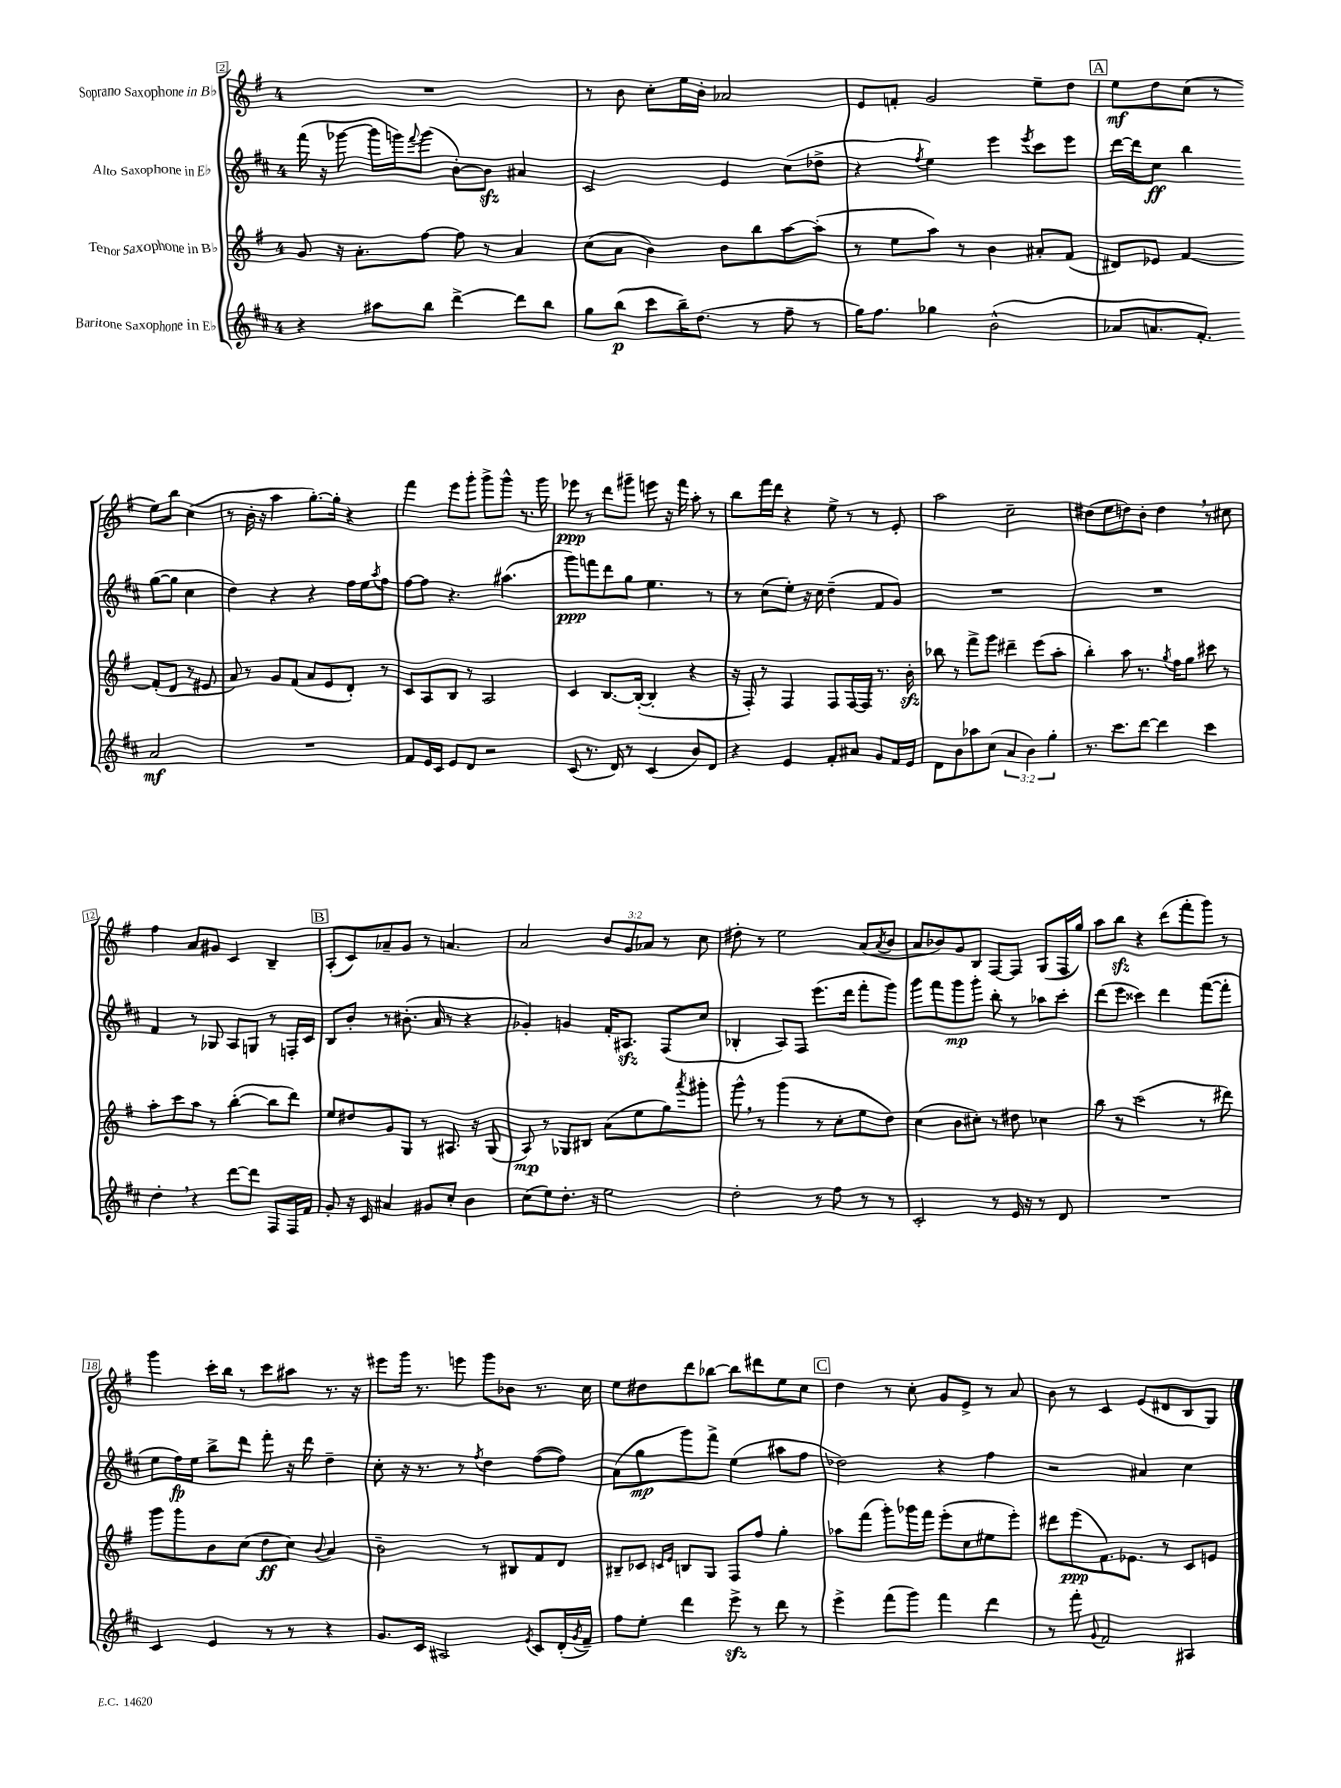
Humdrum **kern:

**kern	**kern	**kern	**kern
*staff4	*staff3	*staff2	*staff1
*clefG2	*clefG2	*clefG2	*clefG2
*k[f#c#]	*k[f#]	*k[f#c#]	*k[f#]
*M4/4	*M4/4	*M4/4	*M4/4
4r	8g	(16fff#	1r
.	.	16r	.
.	16r	[8ggg-	.
.	8.a'	.	.
8aa#	.	16ggg-]	.
.	.	16ggg)	.
.	.	8qqfff#	.
8bb	[8ff#	(8ggg	.
[4ddd^	8ff#]	[8b')	.
.	8r	8b]	.
8ddd]	4a	4a#	.
8bb	.	.	.
=	=	=	=
8gg	(8cc	2c#	8r
(8bb	8a	.	8b
8ccc#	4b)	.	8cc'
16bb~)	.	.	16ee
(8.dd	.	.	16b'
.	8b	4e	2a-
8r	8bb	.	.
8ff#~	[8aa	(8cc#	.
8r	(8aa']	8dd-^	.
=	=	=	=
16gg)	8r	4r	8e
8.ff#	.	.	.
.	8ee	.	8f'
.	.	8qff#	.
4gg-	8aa)	4ee)	2g
.	8r	.	.
(2b^^	4b	4eee	.
.	.	8qeee	.
.	8a#'	8ccc#	8ee~
.	(8f#	8eee	8dd
=	=	=	=
8a-	8d#)	[16ddd	8ee
.	.	16ddd]	.
8.a	8e-	8cc#	8dd
.	[4f#	4bb	(8cc
8.f#')	.	.	.
.	.	.	8r
2a	(8f#']	([8gg	8ee)
.	8d#	8gg]	8bb
.	8r	4cc#	(4cc
.	8e#	.	.
=	=	=	=
1r	8a)	4dd)	8r
.	8r	.	16b'
.	.	.	16r
.	8g	4r	4aa
.	(8f#	.	.
.	8a	4r	[8.gg')
.	8e	.	.
.	.	.	16gg']
.	8d')	16ff#	4r
.	.	16ee	.
.	.	8qaa	.
.	8r	8ff#	.
=	=	=	=
8f#	8c	[8ff#	4fff#
16e	8A	8ff#]	.
16c#	.	.	.
8e	8B	4.r	8eee
8d	8r	.	8ggg'
2r	2A	.	8ggg^
.	.	(4.aa#	8ggg^^
.	.	.	8.r
.	.	.	16ggg
=	=	=	=
(8c#	4c	8ggg)	8eee-
8.r	.	8fff	8r
.	[8.B	8ddd	8ddd
16d)	.	.	.
8r	.	8gg	8ggg#~
.	(16B'_	.	.
(4c#	4B']	4.ee	8eee
.	.	.	16r
.	.	.	16fff#
8b)	4r	.	8aa'
8d	.	8r	8r
=	=	=	=
4r	16r	8r	8bb
.	16F#')	.	.
.	8r	(8cc#	16fff#
.	.	.	16ddd
4e	4F#	8ee')	4r
.	.	16r	.
.	.	16cc#	.
8f#'	8F#	(4dd~	8ee^
8a#	[16F#	.	8r
.	16F#]	.	.
8g	8.r	8f#	8r
16f#	.	8g)	8e'
16e	16b'	.	.
=	=	=	=
8d	8bb-	1r	2aa
8b	8r	.	.
8aa-	8fff#^	.	.
(8cc#	8ggg	.	.
6a	4ddd#~	.	2cc~
6b)	.	.	.
.	(8eee	.	.
6gg'	.	.	.
.	8aa'	.	.
=	=	=	=
8.r	4bb')	1r	(8dd#
.	.	.	8ee
8.ccc#	.	.	.
.	8aa	.	8dd)
[8ddd	8.r	.	8b'
4ddd]	.	.	4dd
.	8qgg	.	.
.	16ff#	.	.
.	8gg	.	.
4ccc#	8ccc#	.	8r
.	8r	.	8cc#
=	=	=	=
4dd'	8aa'	4f#	4ff#
.	8ccc	.	.
4r	8aa	8r	8a
.	8r	8G-	8g#
[8ddd	([4bb'	8A	4c
8ddd]	.	8G	.
8F#	8bb]	8r	4B~
16F#	8ddd)	16F'	.
16f#	.	16c#	.
=	=	=	=
8g'	8ee	8B	(8A'
16r	8dd#	8b'	8c)
16c#	.	.	.
4a#	8g	8r	8a-~
.	8G	(8.b#'	8g
8g#	8r	.	8r
.	.	16a	.
8cc#'	8.A#	8r	4.a
4b	.	4r	.
.	16r	.	.
.	(8G	.	.
=	=	=	=
(8cc#	8A)	4g-')	2a
8ee)	8r	.	.
8.dd'	8G-	4g	.
.	8B#	.	.
16r	.	.	.
2ee	(8a	16f#'	12b
.	.	8.A#	.
.	.	.	12g
.	8ee	.	.
.	.	.	12a-
.	8gg)	(8F#	8r
.	8qaaa	.	.
.	8ggg#'	8cc#	8cc
=	=	=	=
2dd'	8ggg^^	4B-'	8dd#'
.	8r	.	8r
.	(4ggg	8A)	2ee
.	.	8F#	.
8r	8r	(8.eee	.
8ff#	8cc'	.	.
.	.	16ddd	.
8r	8ee	8fff#'	(8a
.	.	.	8qa
8r	8dd)	8ggg)	8b
=	=	=	=
2c#'	(4cc	8ggg	8a
.	.	8fff#	8b-)
.	8b	8ggg	8g
.	8cc#')	8ggg'	8B
8r	8r	8bb'	[8F#
16e	8dd#	8r	8F#]
16r	.	.	.
8r	4cc-	8aa-	(8G
8d	.	8ccc#'	16F#
.	.	.	16gg)
=	=	=	=
1r	8bb	(8ddd	8aa
.	8r	8eee	8bb
.	(2ccc	4ccc##)	4r
.	.	4ddd	(8ddd
.	.	.	8fff#'
.	8r	([8fff#	8ggg)
.	8ddd#)	8fff#']	8r
=	=	=	=
4c#	8ggg	8ee	4ggg
.	8ggg	16ff#)	.
.	.	16ee	.
4e	8b	8bb^	16ccc'
.	.	.	16bb
.	(8cc	8ddd	8r
8r	8dd	8fff#'	8ccc
8r	8cc)	16r	8aa#
.	.	16ddd	.
.	8qqb	.	.
4r	4a	4dd~	8.r
.	.	.	16r
=	=	=	=
8.g	2b~	8cc#'	8eee#
.	.	16r	16ggg
16c#	.	8.r	8.r
2A#	.	.	.
.	.	8r	8eee
.	.	8qff#	.
.	8r	4dd	8ggg
.	8B#	.	8b-
8qe	.	.	.
8c#	8f#	([8ff#	8.r
(16d'	8d	8ff#])	.
8qg	.	.	.
16f#~)	.	.	16cc
=	=	=	=
8ff#	8B#~	(8a	8ee
8ee'	8c-	8gg	8dd#
.	16qqc	.	.
.	16qqe	.	.
4ddd	8B	8ggg)	8ddd
.	8G	8fff#^	[8bb-
8eee^	8F#	(4ee	8bb-]
8r	8ff#	.	8ddd#
8ddd	4gg'	8aa#	8ee
8r	.	8ff#	8cc
=	=	=	=
4eee^	8aa-	2dd-)	4dd
.	(8fff#	.	.
(8fff#	8ggg')	.	8r
8ggg)	16ggg-	.	8cc'
.	16fff#	.	.
4fff#	(8eee'	4r	8g
.	8cc	.	8e^
4ddd	8ee#	4ff#	8r
.	8eee')	.	8a
=	=	=	=
8r	8ddd#	2r	8b
8fff#'	(8eee	.	8r
8qqg	.	.	.
2f#	8.f#)	.	4c
.	8.e-	.	.
.	.	4a#	(8e
.	8r	.	8d#
4A#	8c	4cc#	8B
.	8e	.	8G)
==	==	==	==
*-	*-	*-	*-
